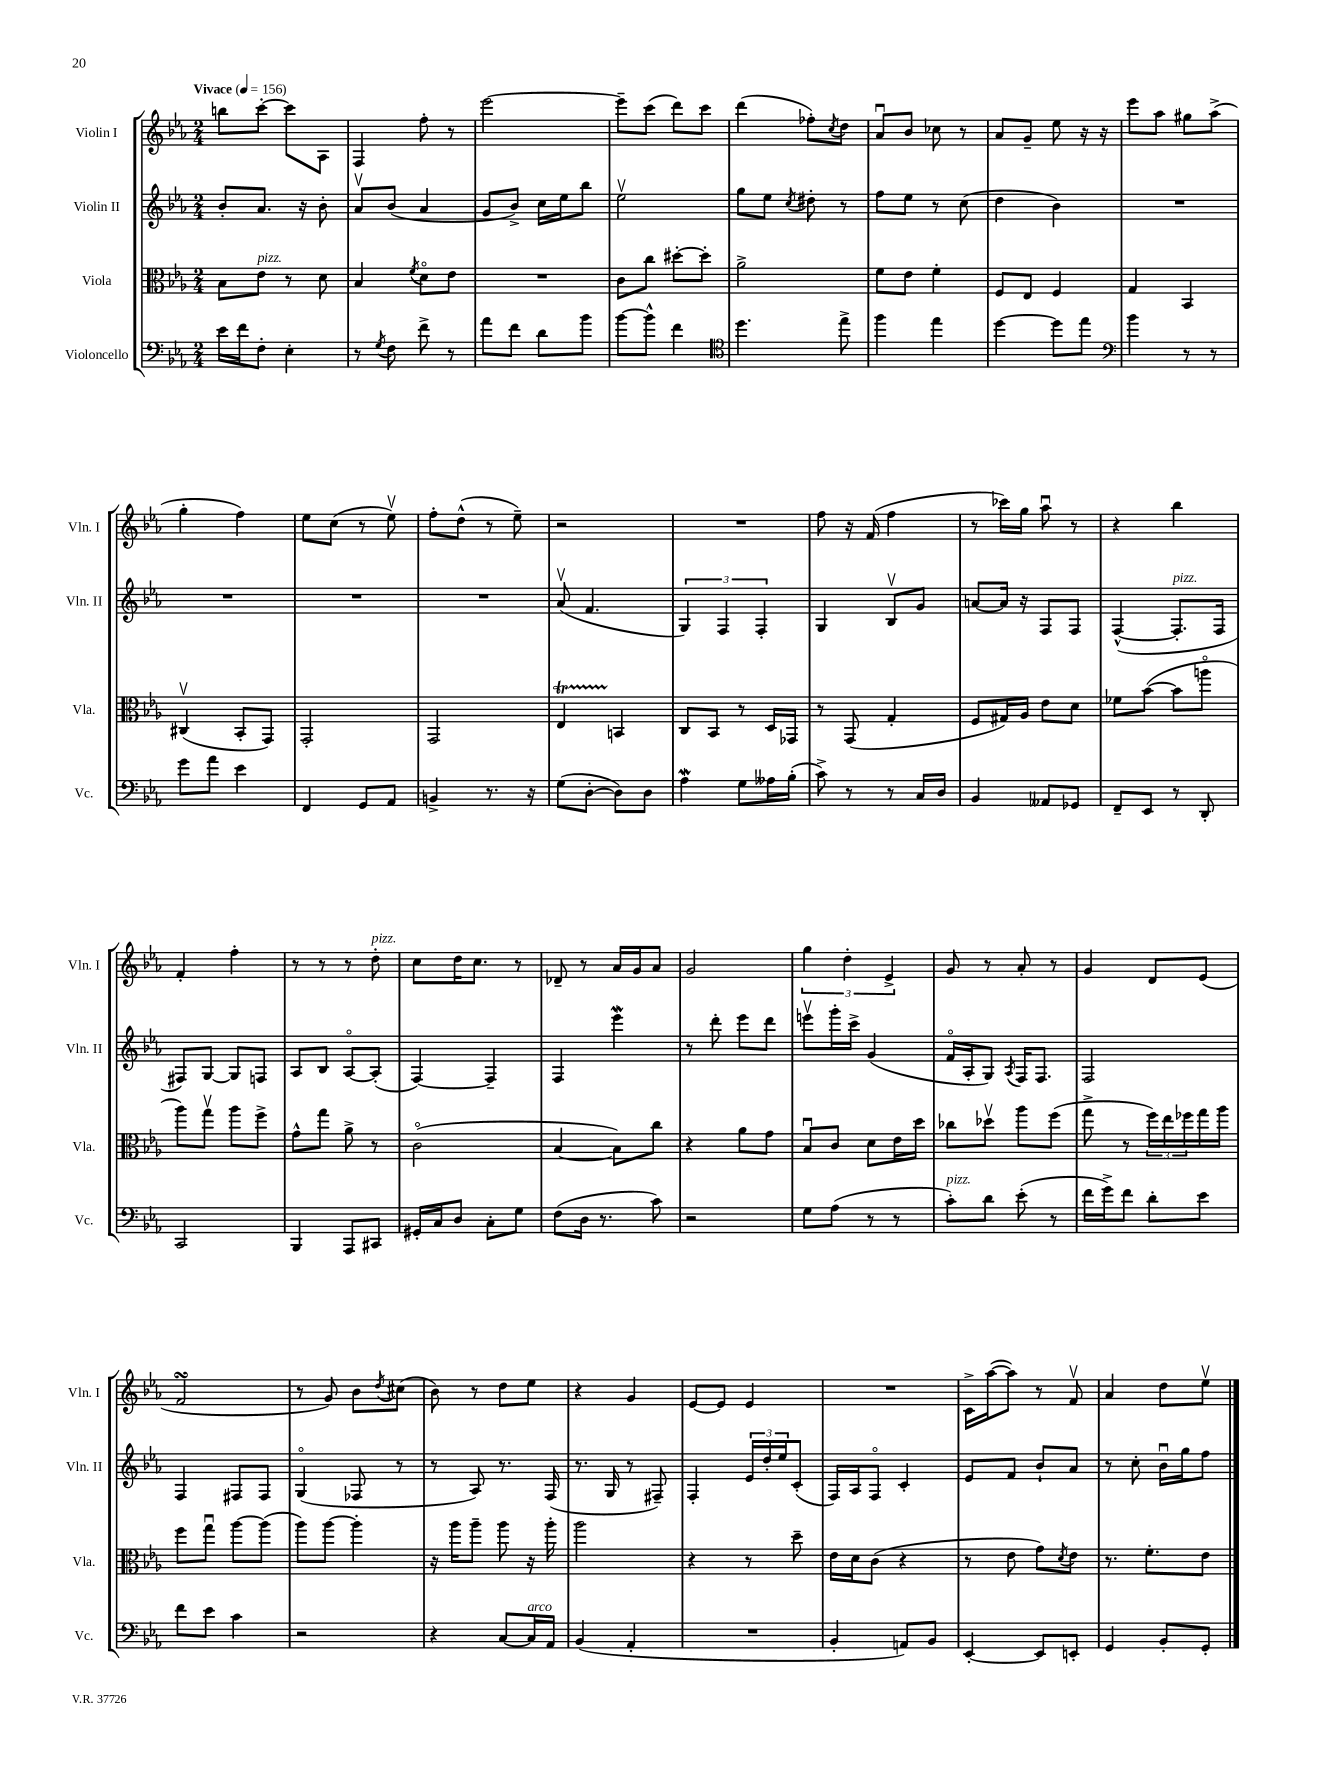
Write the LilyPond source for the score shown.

<<
\new StaffGroup <<
\new Staff = "s0" \with { instrumentName = "Violin I" shortInstrumentName = "Vln. I" } {
    \clef treble \key ees \major \numericTimeSignature \time 2/4 \tempo "Vivace" 4 = 156
    b''8 c'''8~-. c'''8 aes8 |
    f4 f''8-. r8 |
    ees'''2~ |
    ees'''8-- c'''8( d'''8) c'''8 |
    d'''4( fes''8-.) \acciaccatura { c''8 } d''8 |
    aes'8\downbow bes'8 ces''8 r8 |
    aes'8 g'8-- ees''8 r16 r16 |
    ees'''8 aes''8 gis''8 aes''8->( |
    g''4-. f''4) |
    ees''8 c''8( r8 ees''8\upbow) |
    f''8-. d''8-^( r8 ees''8--) |
    r2 |
    R2 |
    f''8 r16 f'16( f''4 |
    r8 ces'''16) g''16 aes''8\downbow r8 |
    r4 bes''4 |
    f'4-. f''4-. |
    r8 r8 r8 d''8-.^\markup { \italic "pizz." } |
    c''8 d''16 c''8. r8 |
    des'8-- r8 aes'16 g'16 aes'8 |
    g'2 |
    \tuplet 3/2 { g''4 d''4-. ees'4-> } |
    g'8 r8 aes'8-. r8 |
    g'4 d'8 ees'8( |
    f'2\turn |
    r8 g'8) bes'8 \acciaccatura { d''8 } cis''8( |
    bes'8) r8 d''8 ees''8 |
    r4 g'4 |
    ees'8~ ees'8 ees'4 |
    R2 |
    c'16-> aes''16~( aes''8) r8 f'8\upbow |
    aes'4 d''8 ees''8\upbow \bar "|." |
}
\new Staff = "s1" \with { instrumentName = "Violin II" shortInstrumentName = "Vln. II" } {
    \clef treble \key ees \major \numericTimeSignature \time 2/4
    bes'8-. aes'8. r16 bes'8-. |
    aes'8\upbow bes'8( aes'4 |
    g'8 bes'8->) c''16 ees''16 bes''8 |
    ees''2\upbow |
    g''8 ees''8 \acciaccatura { c''8 } dis''8-. r8 |
    f''8 ees''8 r8 c''8( |
    d''4 bes'4) |
    R2 |
    R2 |
    R2 |
    R2 |
    aes'8\upbow( f'4. |
    \tuplet 3/2 { g4) f4 f4-. } |
    g4 bes8\upbow g'8 |
    a'8~ a'16 r16 f8 f8 |
    f4~-^( f8.-.^\markup { \italic "pizz." } f16 |
    fis8) g8~ g8 f8 |
    aes8 bes8 aes8~\flageolet aes8-.( |
    f4~) f4-- |
    f4 ees'''4\mordent |
    r8 d'''8-. ees'''8 d'''8 |
    e'''8\upbow g'''16-. c'''16-> g'4( |
    f'16\flageolet aes16-. g8) \acciaccatura { aes8 } f16 f8. |
    f2 |
    f4 fis8 fis8 |
    g4\flageolet( fes8 r8 |
    r8 aes8) r8. f16( |
    r8. g16 r8 fis8--) |
    f4-. \tuplet 3/2 { ees'16 d''16-. ees''16 } c'8-.( |
    f16) aes16 f8\flageolet c'4-. |
    ees'8 f'8 bes'8-! aes'8 |
    r8 c''8-. bes'16\downbow g''16 f''8 \bar "|." |
}
\new Staff = "s2" \with { instrumentName = "Viola" shortInstrumentName = "Vla." } {
    \clef alto \key ees \major \numericTimeSignature \time 2/4
    bes8 ees'8^\markup { \italic "pizz." } r8 d'8 |
    bes4 \acciaccatura { f'8 } d'8\flageolet ees'8 |
    R2 |
    c'8 c''8 dis''8~-. dis''8-. |
    aes'2-> |
    f'8 ees'8 f'4-. |
    f8 ees8 f4 |
    g4 bes,4 |
    cis4\upbow( bes,8-. g,8) |
    g,2-. |
    g,2 |
    ees4\startTrillSpan b,4\stopTrillSpan |
    c8 bes,8 r8 d16 ges,16 |
    r8 g,8( g4-. |
    f8 gis16) aes16 ees'8 d'8 |
    fes'8 bes'8~( bes'8 a''8\flageolet |
    aes''8) g''8\upbow aes''8 f''8-> |
    g'8-^ g''8 aes'8-> r8 |
    c'2\flageolet( |
    bes4~ bes8) c''8 |
    r4 aes'8 g'8 |
    bes8\downbow c'8 d'8 ees'16 d''16 |
    ces''8 des''8\upbow aes''8 f''8( |
    g''8-> r8 \tuplet 3/2 { f''16) ees''16 fes''16 } g''16 aes''16 |
    f''8 g''8\downbow aes''8~ aes''8( |
    aes''8) aes''8~ aes''4-. |
    r16 aes''16 aes''8-- aes''8 r16 aes''16-. |
    aes''2 |
    r4 r8 d''8-- |
    ees'16 d'16 c'8( r4 |
    r8 ees'8 g'8) \acciaccatura { d'8 } ees'8 |
    r8. f'8.-. ees'8 \bar "|." |
}
\new Staff = "s3" \with { instrumentName = "Violoncello" shortInstrumentName = "Vc." } {
    \clef bass \key ees \major \numericTimeSignature \time 2/4
    ees'16 f'16 f8-. ees4-. |
    r8 \acciaccatura { g8 } f8 f'8-> r8 |
    aes'8 f'8 d'8 bes'8 |
    bes'8~ bes'8-^ f'4 |
    \clef tenor d''4. ees''8-> |
    f''4 ees''4 |
    d''4~ d''8 ees''8 |
    \clef bass bes'4 r8 r8 |
    g'8 aes'8 ees'4 |
    f,4 g,8 aes,8 |
    b,4-> r8. r16 |
    g8( d8~-. d8) d8 |
    aes4\mordent g8 aeses16 bes16-.( |
    c'8->) r8 r8 c16 d16 |
    bes,4 aeses,8 ges,8 |
    f,8-- ees,8 r8 d,8-. |
    c,2 |
    bes,,4 aes,,8 cis,8 |
    gis,16-. c16 d8 c8-. g8 |
    f8( d16 r8. c'8) |
    r2 |
    g8 aes8( r8 r8 |
    c'8-.^\markup { \italic "pizz." }) d'8 ees'8-.( r8 |
    f'16 g'16->) f'8 d'8-. ees'8 |
    f'8 ees'8 c'4 |
    r2 |
    r4 c8~ c16^\markup { \italic "arco" } aes,16 |
    bes,4( aes,4-. |
    R2 |
    bes,4-. a,8) bes,8 |
    ees,4~-. ees,8 e,8-. |
    g,4 bes,8-. g,8-. \bar "|." |
}
>>
>>
\layout { \context { \Score \remove "Bar_number_engraver" } }
